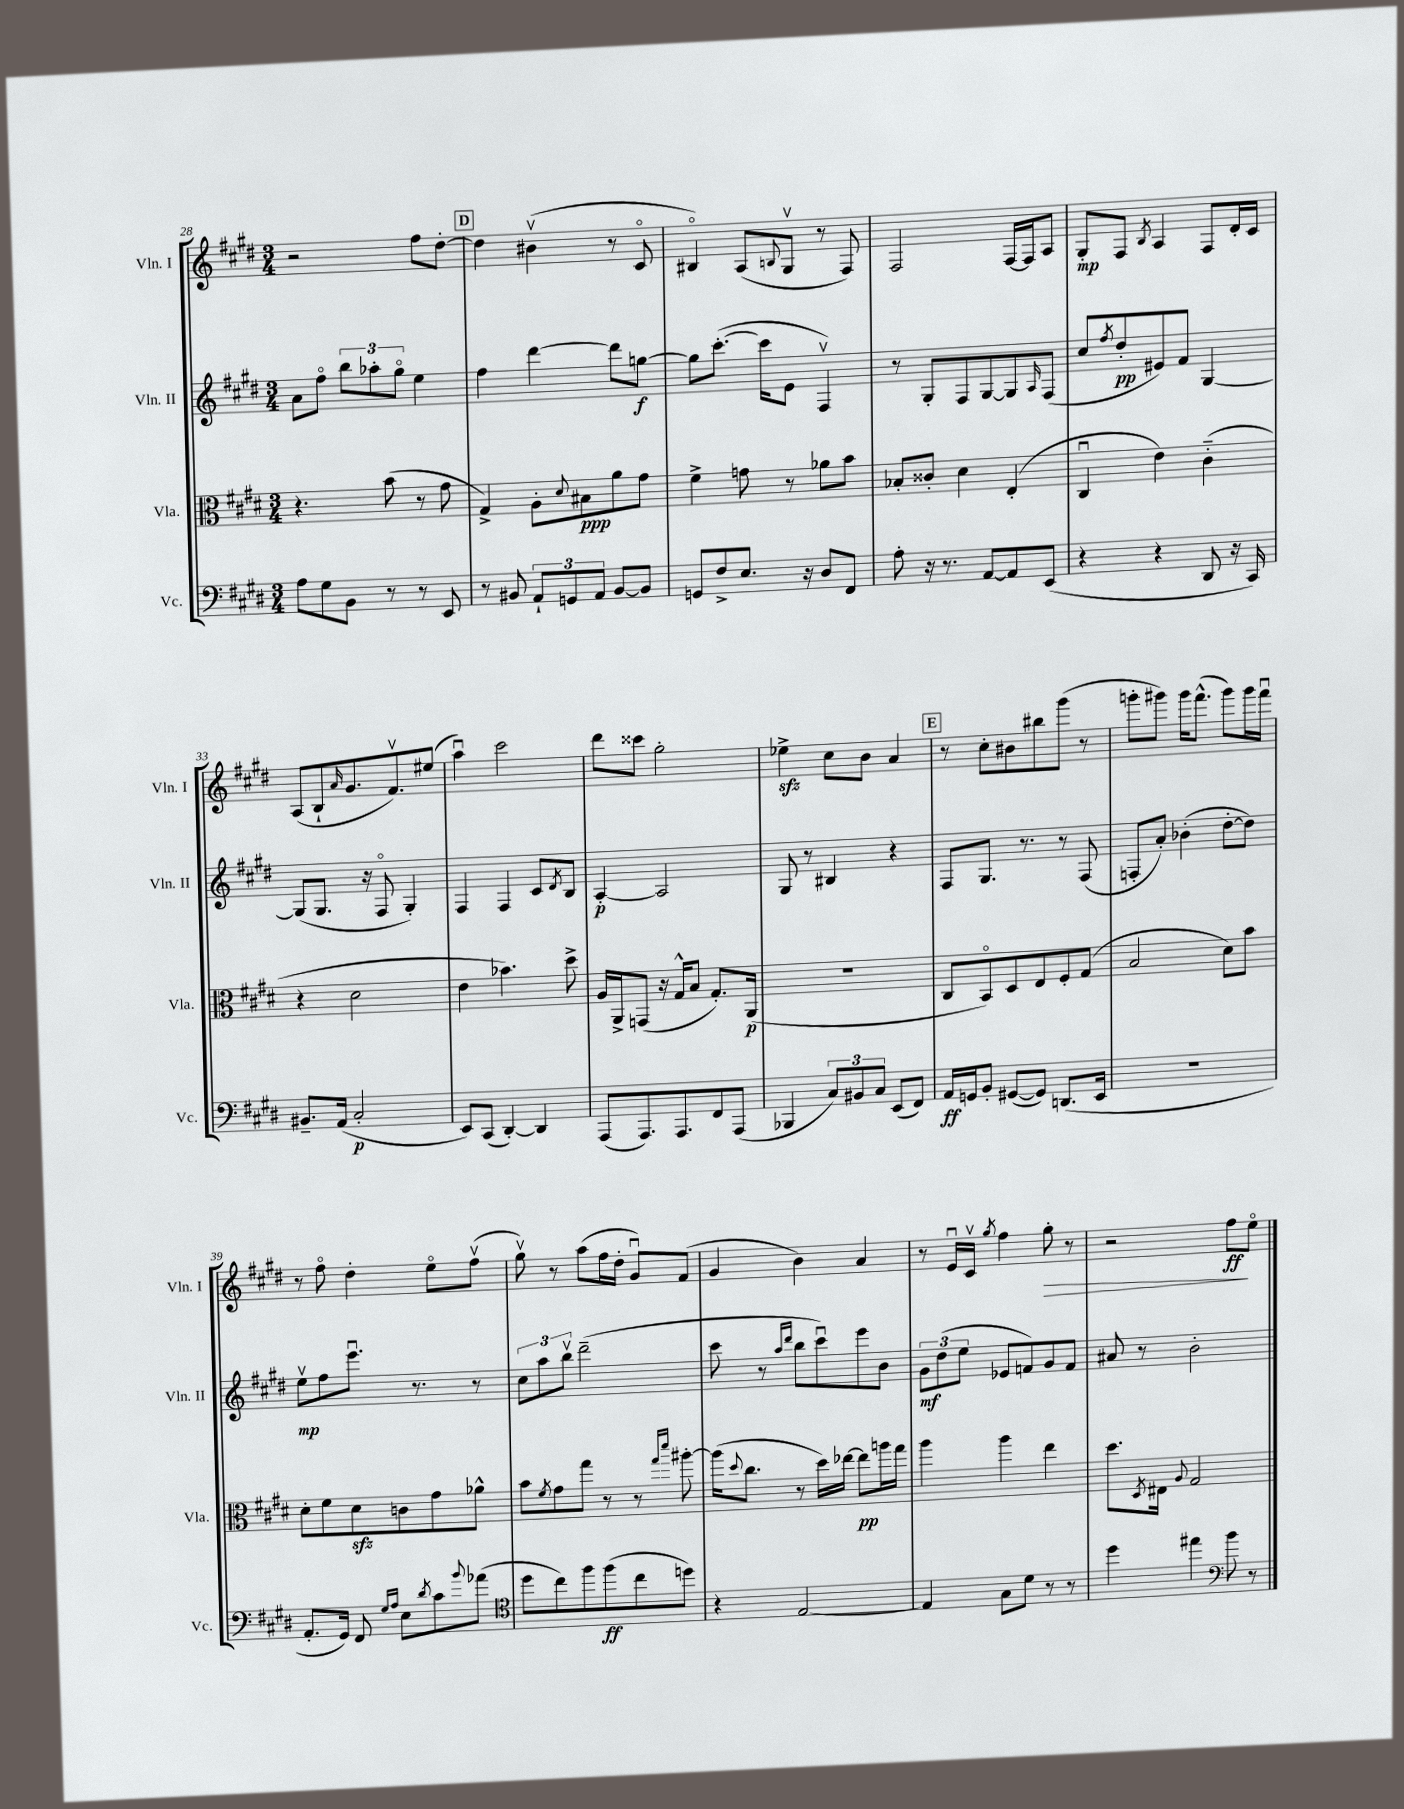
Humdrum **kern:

**kern	**dynam	**kern	**dynam	**kern	**dynam	**kern	**dynam
*part4	*part4	*part3	*part3	*part2	*part2	*part1	*part1
*staff4	*staff4	*staff3	*staff3	*staff2	*staff2	*staff1	*staff1
*I"Vc.	*	*I"Vla.	*	*I"Vln. II	*	*I"Vln. I	*
*I'Vc.	*	*I'Vla.	*	*I'Vln. II	*	*I'Vln. I	*
*clefF4	*	*clefC3	*	*clefG2	*	*clefG2	*
*k[f#c#g#d#]	*	*k[f#c#g#d#]	*	*k[f#c#g#d#]	*	*k[f#c#g#d#]	*
*M3/4	*	*M3/4	*	*M3/4	*	*M3/4	*
=28	=28	=28	=28	=28	=28	=28	=28
8A\L	.	4.r	.	8a\L	.	2r	.
8G#\	.	.	.	8ff#\J	.	.	.
8BB\J	.	.	.	12bb\L	.	.	.
.	.	.	.	12aa-X'\	.	.	.
8r	.	(8b\	.	.	.	.	.
.	.	.	.	12gg#\J	.	.	.
8r	.	8r	.	4ee\	.	8ff#\L	.
8EE/	.	8g#\	.	.	.	[8dd#'\J	.
!!LO:REH:place=s1:t=D
=29	=29	=29	=29	=29	=29	=29	=29
8r	.	4G#^/)	.	4ff#\	.	4dd#\]	.
8BB#X/	.	.	.	.	.	.	.
12AA`/L	.	8A'\L	.	[4ddd#\	.	(4b#Xv\	.
12GGn/	.	.	.	.	.	.	.
.	.	8qqd#/	.	.	.	.	.
.	.	8B#X\	ppp	.	.	.	.
12AA/J	.	.	.	.	.	.	.
[8BB#/L	.	8a\	.	8ddd#\L]	.	8r	.
8BB#/J]	.	8g#\J	.	[8ggn\J	f	8c#/	.
=30	=30	=30	=30	=30	=30	=30	=30
8GGn/L	.	4f#^\	.	8gg\L]	.	4B#X/)	.
8F#^/	.	.	.	([8.ccc#'\J	.	.	.
8.E/J	.	8gn\	.	.	.	(8A/L	.
.	.	.	.	16ccc#\KL]	.	.	.
.	.	.	.	.	.	8qqBn/	.
.	.	8r	.	8e\J	.	8G#v/J	.
16r	.	.	.	.	.	.	.
8D#/L	.	8a-X\L	.	4F#v/)	.	8r	.
8FF#/J	.	8b\J	.	.	.	8F#/)	.
=31	=31	=31	=31	=31	=31	=31	=31
8A'\	.	8B-X'/L	.	8r	.	2F#/	.
16r	.	8c##X'/J	.	8G#'/L	.	.	.
8.r	.	.	.	.	.	.	.
.	.	4d#\	.	8F#/	.	.	.
[8AA/L	.	.	.	[8G#/	.	.	.
8AA/]	.	(4E'/	.	8G#/]	.	[16F#/LL	.
.	.	.	.	.	.	16F#/J]	.
.	.	.	.	16qqA/	.	.	.
(8EE/J	.	.	.	(8F#/J	.	8A/J	.
=32	=32	=32	=32	=32	=32	=32	=32
4r	.	4C#u/	.	8cc#/L	.	8G#'/L	mp
.	.	.	.	8qff#/	.	.	.
.	.	.	.	8dd#'/	pp	8F#/J	.
.	.	.	.	.	.	8qB/	.
4r	.	4e\)	.	8e#X/)	.	4A/	.
.	.	.	.	8f#/J	.	.	.
8DD#/	.	(4c#\	.	[4G#/	.	8F#/L	.
16r	.	.	.	.	.	16d#'/L	.
16CC#/)	.	.	.	.	.	16c#/JJ	.
!!LO:LB:g=z
=33	=33	=33	=33	=33	=33	=33	=33
8.BB#X~/L	.	4r	.	(8G#/L]	.	(8A/L	.
.	.	.	.	8.G#/J	.	8B`/	.
(16AA/Jk	.	.	.	.	.	.	.
.	.	.	.	.	.	16qqa/	.
2C#'/	p	2d#\	.	.	.	8.g#/	.
.	.	.	.	16r	.	.	.
.	.	.	.	8F#/	.	.	.
.	.	.	.	.	.	8.f#v/)	.
.	.	.	.	4G#'/)	.	.	.
.	.	.	.	.	.	(8ee#X/J	.
=34	=34	=34	=34	=34	=34	=34	=34
8EE/L)	.	4e\	.	4F#/	.	4aau\)	.
(8CC#/J	.	.	.	.	.	.	.
[4DD#'/)	.	4.b-X\)	.	4F#/	.	2ccc#\	.
4DD#/]	.	.	.	8c#/L	.	.	.
.	.	.	.	8qd#/	.	.	.
.	.	8dd#^\	.	8B/J	.	.	.
=35	=35	=35	=35	=35	=35	=35	=35
(8AAA/L	.	16A/LL	.	[4A'/	p	8ddd#\L	.
.	.	16AA^/J	.	.	.	.	.
8.AAA/)	.	(8GGn/J	.	.	.	8ccc##X\J	.
.	.	16r	.	2A/]	.	2gg#'\	.
8.AAA/	.	16G#^^/KL	.	.	.	.	.
.	.	8B/J	.	.	.	.	.
8FF#/	.	8.G#'/L)	.	.	.	.	.
(8AAA/J	.	.	.	.	.	.	.
.	.	(16AA/Jk	p	.	.	.	.
=36	=36	=36	=36	=36	=36	=36	=36
4BBB-X/	.	2.r	.	8G#/	.	4ee-Xzz^\	.
.	.	.	.	8r	.	.	.
12C#/L)	.	.	.	4B#X/	.	8cc#\L	.
12BB#X/	.	.	.	.	.	.	.
.	.	.	.	.	.	8b\J	.
12C#/J	.	.	.	.	.	.	.
(8EE/L	.	.	.	4r	.	4a/	.
8FF#/J)	.	.	.	.	.	.	.
!!LO:REH:place=s1:t=E
=37	=37	=37	=37	=37	=37	=37	=37
16AA/LL	ff	8C#/L	.	8F#/L	.	8r	.
16GGn/J	.	.	.	.	.	.	.
8BB'/J	.	8BB/)	.	8.G#/J	.	8cc#'\L	.
([8GG#X/L	.	8D#/	.	.	.	8b#X\	.
.	.	.	.	8.r	.	.	.
8GG#/J])	.	8E/	.	.	.	8bb#X\	.
(8.DDn/L	.	8F#'/	.	8r	.	(8ggg#\J	.
.	.	(8G#/J	.	(8F#/	.	8r	.
16EE/Jk	.	.	.	.	.	.	.
=38	=38	=38	=38	=38	=38	=38	=38
2.r	.	2B/	.	8Fn'/L	.	8gggn'\L	.
.	.	.	.	8a'/J)	.	8ggg#X\J)	.
.	.	.	.	(4b-X'\	.	16ggg#\KL	.
.	.	.	.	.	.	(8.fff#^^\J	.
.	.	8d#\L)	.	[8dd#'\L	.	8ggg#\L)	.
.	.	8b\J	.	8dd#\J])	.	16ggg#\L	.
.	.	.	.	.	.	16fff#u\JJ	.
!!LO:LB:g=z
=39	=39	=39	=39	=39	=39	=39	=39
8.AA'/L	.	8d#'\L	.	8eev\L	mp	8r	.
.	.	8f#\	.	8ff#\	.	8ff#\	.
16GG#/Jk)	.	.	.	.	.	.	.
8FF#/	.	8d#zz\	.	8.eeeu\J	.	4dd#'\	.
16qqG#/LL	.	.	.	.	.	.	.
16qqA/JJ	.	.	.	.	.	.	.
8E\L	.	8cn\	.	.	.	.	.
.	.	.	.	8.r	.	.	.
8qd#/	.	.	.	.	.	.	.
8c#\	.	8g#\	.	.	.	8ee\L	.
8qqb/	.	.	.	.	.	.	.
(8a-X\J	.	8a-X^^\J	.	8r	.	(8ff#v\J	.
=40	=40	=40	=40	=40	=40	=40	=40
*clefC4	*	*	*	*	*	*	*
8dd#\L	.	8b\L	.	12cc#\L	.	8gg#v\)	.
.	.	.	.	12aa\	.	.	.
.	.	8qf#/	.	.	.	.	.
8cc#\)	.	8g#\	.	.	.	8r	.
.	.	.	.	12bbv\J	.	.	.
8ff#\	.	8gg#\J	.	(2ddd#~\	.	(8aa\L	.
(8ff#\	ff	8r	.	.	.	16ff#\L	.
.	.	.	.	.	.	16dd#'\JJ	.
8cc#\	.	8r	.	.	.	8g#u/L)	.
.	.	16qqgg#/LL	.	.	.	.	.
.	.	16qqddd#/JJ	.	.	.	.	.
8ddn\J)	.	[8aa#X'\	.	.	.	(8f#/J	.
=41	=41	=41	=41	=41	=41	=41	=41
4r	.	(16aa#\KL]	.	8ccc#\	.	4g#/	.
.	.	8qqdd#/	.	.	.	.	.
.	.	8.cc#\J	.	.	.	.	.
.	.	.	.	8r	.	.	.
.	.	.	.	16qqaa/LL	.	.	.
.	.	.	.	16qqddd#/JJ	.	.	.
[2E/	.	8r	.	8bb\L	.	4b\)	.
.	.	16dd#\LL)	.	8ccc#u\)	.	.	.
.	.	[16ee-X\JJ	.	.	.	.	.
.	.	8ee-\L]	pp	8eee\	.	4a/	.
.	.	16aan\L	.	8b\J	.	.	.
.	.	16gg#\JJ	.	.	.	.	.
=42	=42	=42	=42	=42	=42	=42	=42
4E/]	.	4aa\	.	12g#\L	mf	8r	.
.	.	.	.	(12dd#\	.	.	.
.	.	.	.	.	.	16eu/LL	.
.	.	.	.	12ee\J	.	.	.
.	.	.	.	.	.	16c#v/JJ	.
.	.	.	.	.	.	8qgg#/	.
8G#\L	.	4aa\	.	8e-X/L	.	4ff#\	.
8d#\J	.	.	.	8fn/)	.	.	.
!	!	!	!	!	!	!	!LO:HP:b
8r	.	4ee\	.	8g#/	.	8gg#'\	>
8r	.	.	.	8f/J	.	8r	.
=43	=43	=43	=43	=43	=43	=43	=43
4dd#\	.	8.dd#\L	.	8a#X/	.	2r	.
.	.	.	.	8r	.	.	.
.	.	8qD#/	.	.	.	.	.
.	.	16E#X\Jk	.	.	.	.	.
.	.	8qqA/	.	.	.	.	.
4ee#X\	.	2G#/	.	2b'\	.	.	.
*clefF4	*	*	*	*	*	*	*
8b\	.	.	.	.	.	8ff#\L	ff
8r	.	.	.	.	.	8ee\J	]
==	==	==	==	==	==	==	==
*-	*-	*-	*-	*-	*-	*-	*-
